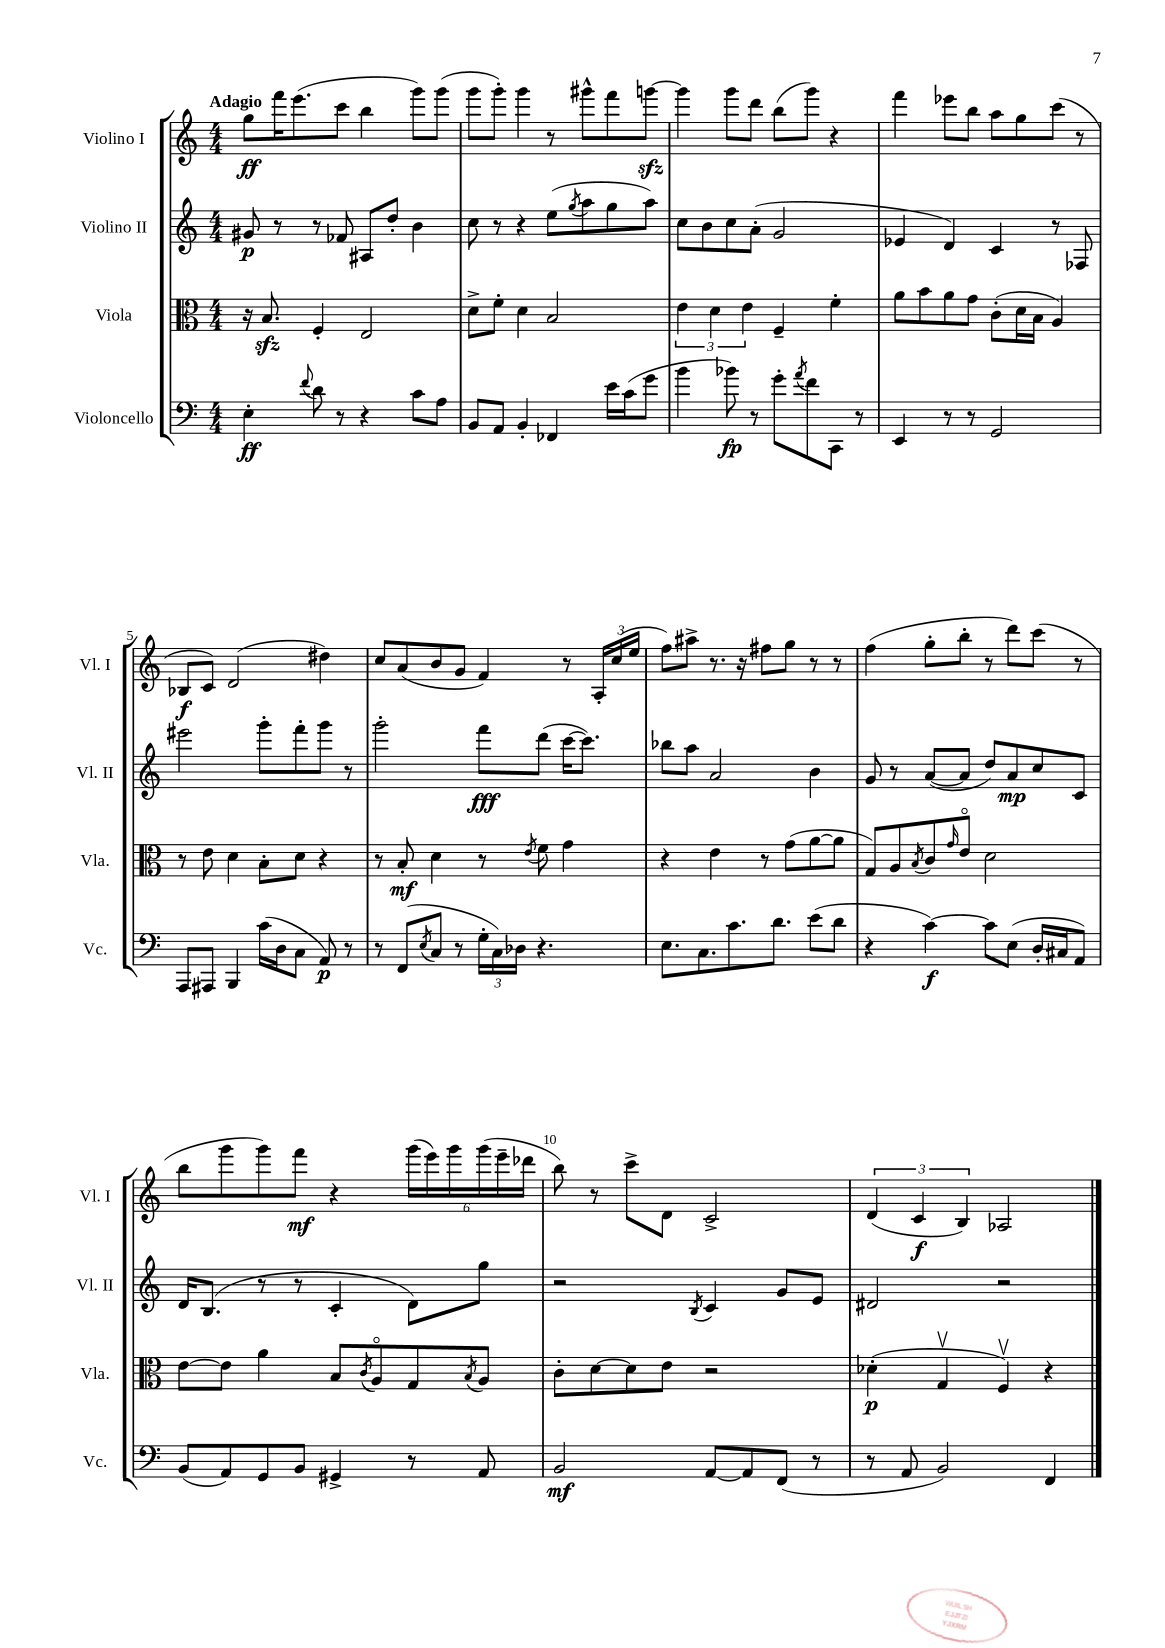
<<
\new StaffGroup <<
\new Staff = "s0" \with { instrumentName = "Violino I" shortInstrumentName = "Vl. I" } {
    \clef treble \key c \major \numericTimeSignature \time 4/4 \tempo "Adagio"
    g''8\ff f'''16 e'''8.( c'''8 b''4 g'''8) g'''8( |
    g'''8 g'''8-.) g'''4 r8 gis'''8-^ f'''8 g'''8~\sfz |
    g'''4 g'''8 d'''8 b''8( g'''8) r4 |
    f'''4 ees'''8 b''8 a''8 g''8 c'''8( r8 |
    bes8\f c'8) d'2( dis''4) |
    c''8 a'8( b'8 g'8 f'4) r8 \tuplet 3/2 { a16-. c''16( e''16 } |
    f''8) ais''8-> r8. r16 fis''8 g''8 r8 r8 |
    f''4( g''8-. b''8-. r8 d'''8) c'''8( r8 |
    b''8 g'''8 g'''8) f'''8\mf r4 \tuplet 6/4 { g'''16( e'''16) g'''16 g'''16( e'''16-- des'''16 } |
    b''8) r8 c'''8-> d'8 c'2-> |
    \tuplet 3/2 { d'4( c'4\f b4) } aes2 \bar "|." |
}
\new Staff = "s1" \with { instrumentName = "Violino II" shortInstrumentName = "Vl. II" } {
    \clef treble \key c \major \numericTimeSignature \time 4/4
    gis'8\p r8 r8 fes'8 ais8 d''8-. b'4 |
    c''8 r8 r4 e''8( \acciaccatura { g''8 } a''8 g''8 a''8) |
    c''8 b'8 c''8 a'8-.( g'2 |
    ees'4 d'4) c'4 r8 fes8 |
    eis'''2 g'''8-. f'''8-. g'''8 r8 |
    g'''2-. f'''8\fff d'''8( c'''16~ c'''8.) |
    bes''8 a''8 a'2 b'4 |
    g'8 r8 a'8~( a'8 d''8) a'8\mp c''8 c'8 |
    d'16 b8.( r8 r8 c'4-. d'8) g''8 |
    r2 \acciaccatura { b8 } c'4 g'8 e'8 |
    dis'2 r2 \bar "|." |
}
\new Staff = "s2" \with { instrumentName = "Viola" shortInstrumentName = "Vla." } {
    \clef alto \key c \major \numericTimeSignature \time 4/4
    r16 b8.\sfz f4-. e2 |
    d'8-> f'8-. d'4 b2 |
    \tuplet 3/2 { e'4 d'4 e'4 } f4-- f'4-. |
    a'8 b'8 a'8 g'8 c'8-.( d'16 b16 a4) |
    r8 e'8 d'4 b8-. d'8 r4 |
    r8 b8-.\mf d'4 r8 \acciaccatura { e'8 } f'8 g'4 |
    r4 e'4 r8 g'8( a'8~ a'8 |
    g8) a8 \acciaccatura { b8 } c'8 \grace { g'16 } e'8\flageolet d'2 |
    e'8~ e'8 a'4 b8 \acciaccatura { c'8 } a8\flageolet g8 \acciaccatura { b8 } a8 |
    c'8-. d'8~ d'8 e'8 r2 |
    des'4-.\p( g4\upbow f4\upbow) r4 \bar "|." |
}
\new Staff = "s3" \with { instrumentName = "Violoncello" shortInstrumentName = "Vc." } {
    \clef bass \key c \major \numericTimeSignature \time 4/4
    e4-.\ff \appoggiatura { f'8 } d'8 r8 r4 c'8 a8 |
    b,8 a,8 b,4-. fes,4 e'16 c'16( g'8 |
    b'4 bes'8\fp) r8 g'8-. \acciaccatura { a'8 } f'8 c,8 r8 |
    e,4 r8 r8 g,2 |
    a,,8 ais,,8 b,,4 c'16( d16 c8 a,8\p) r8 |
    r8 f,8( \acciaccatura { e8 } c8 r8 \tuplet 3/2 { g16-. c16) des16 } r4. |
    e8. c8. c'8. d'8. e'8( d'8 |
    r4 c'4~\f) c'8 e8( d16-. cis16 a,8) |
    b,8( a,8) g,8 b,8 gis,4-> r8 a,8 |
    b,2\mf a,8~ a,8 f,8( r8 |
    r8 a,8 b,2) f,4 \bar "|." |
}
>>
>>
\layout { \context { \Score \override BarNumber.break-visibility = ##(#f #t #t) barNumberVisibility = #(every-nth-bar-number-visible 5) } }
